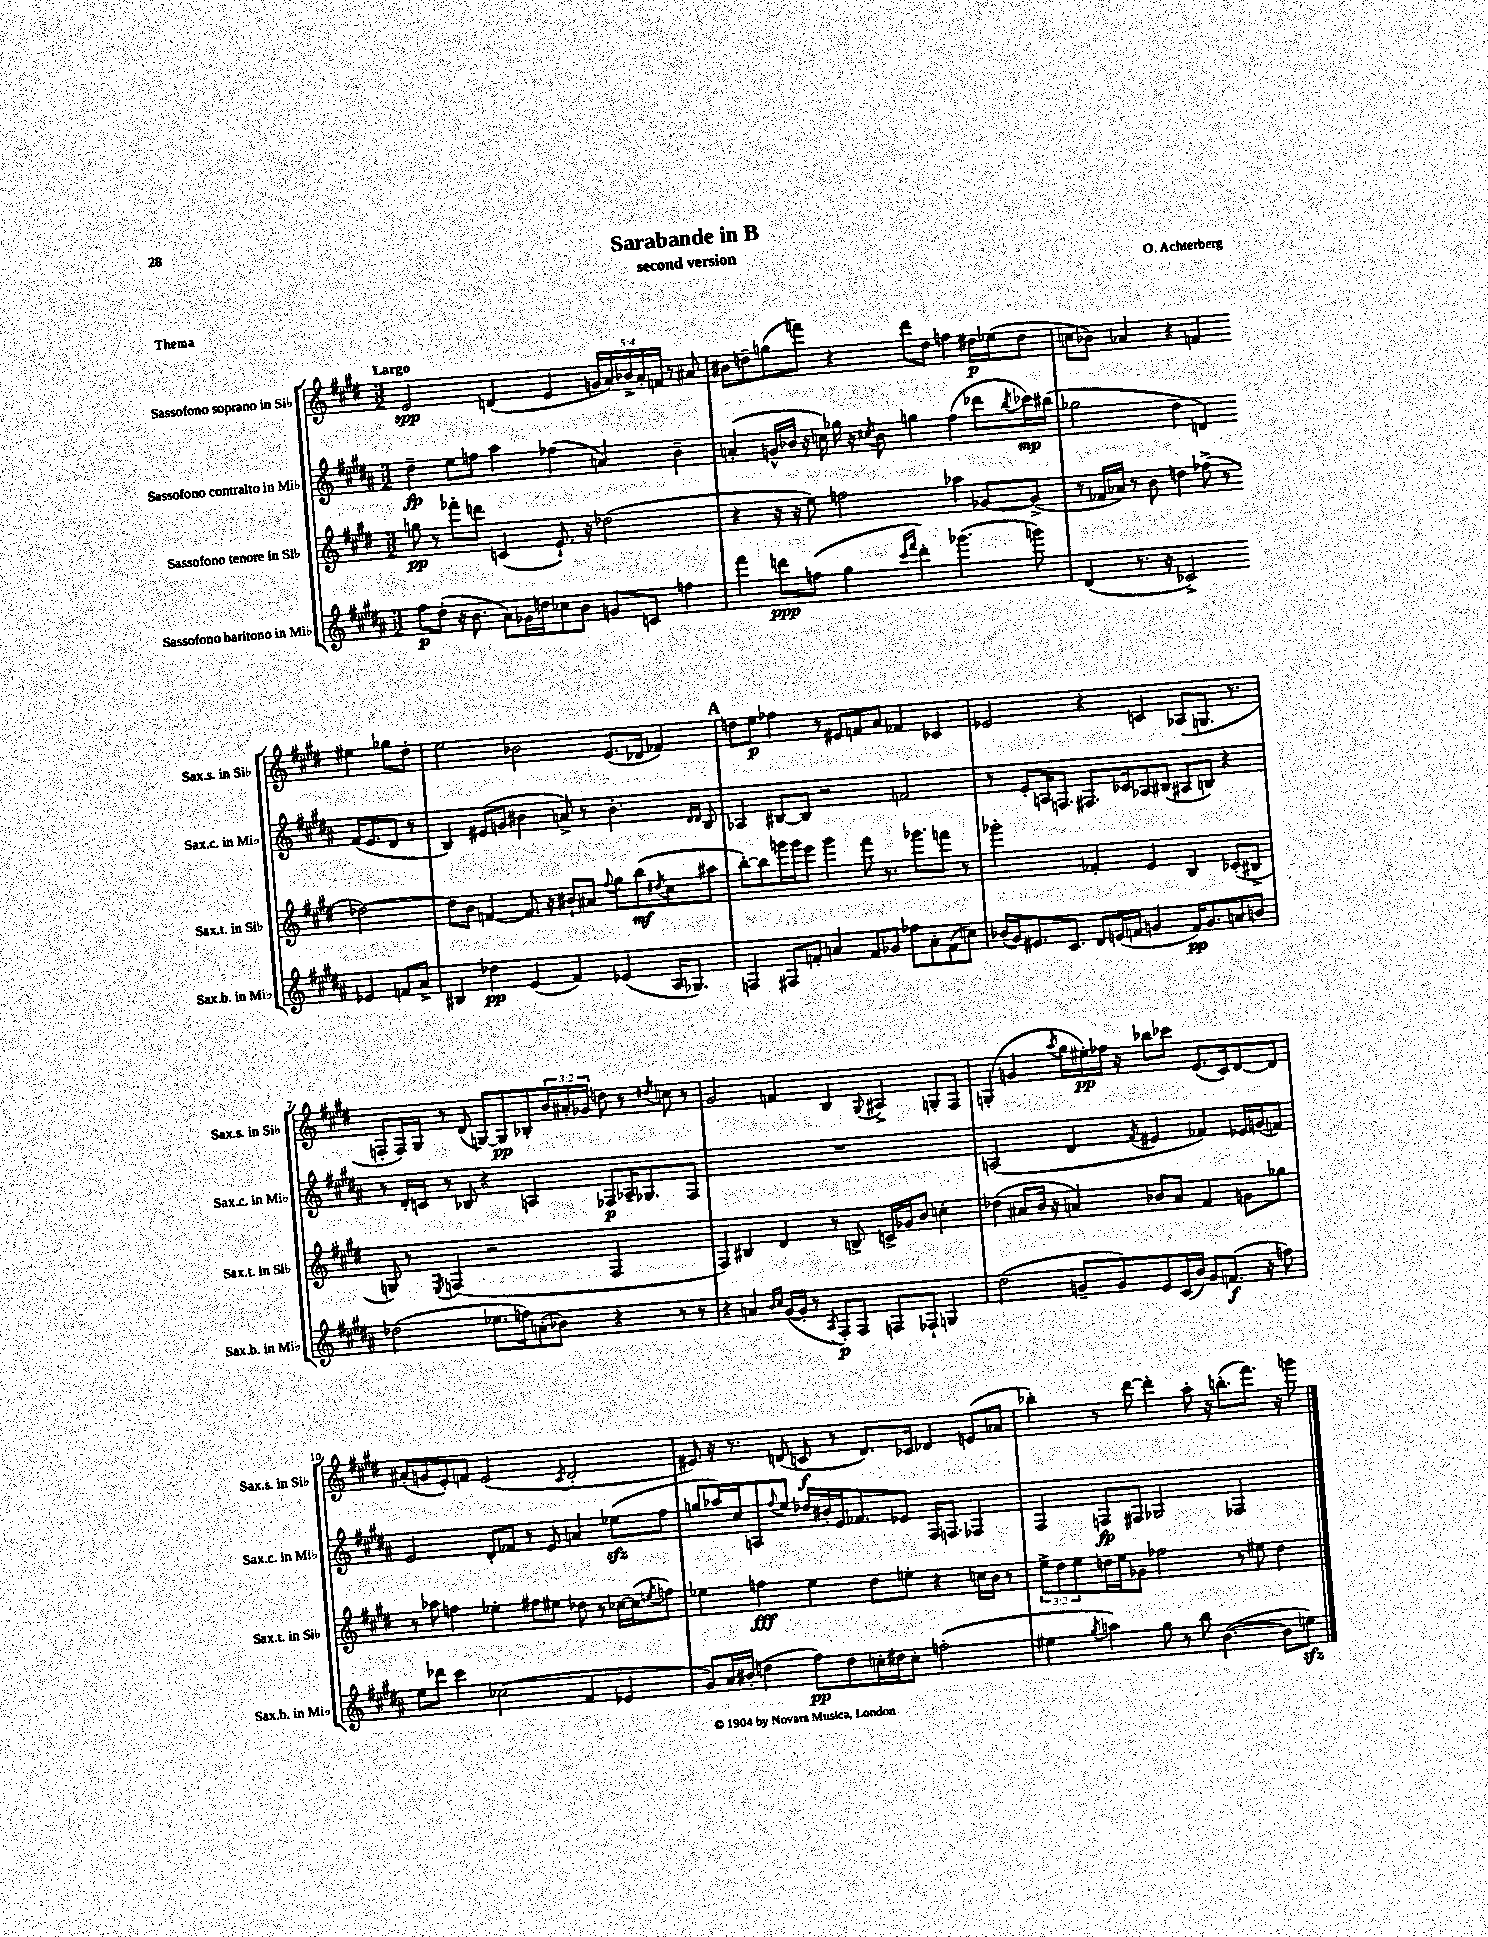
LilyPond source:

\header { title = "Sarabande in B" composer = "O. Achterberg" subtitle = "second version" piece = "Thema" }
<<
\new StaffGroup <<
\new Staff = "s0" \with { instrumentName = "Sassofono soprano in Sib" shortInstrumentName = "Sax.s. in Sib" } {
    \clef treble \key e \major \numericTimeSignature \time 3/2 \override Staff.TupletNumber.text = #tuplet-number::calc-fraction-text \tempo "Largo"
    e'2\spp d'4( e'4 \tuplet 5/4 { g'16 a'16) bes'16-> a'16-. f'16 } r8 ais'8 |
    bis'8 d''8-- g''8( f'''8) r4 dis'''8 d''8 f''4 dis''16\p ees''16( dis''8 |
    c''8 bes'8) aes'4 r4 f'4 eis''4 ges''8 dis''8-. |
    e''2 bes'2 e'8.( des'16 fes'4) |
    \mark \markup { \bold "A" } d''8 e''8\p fes''4 r8 eis'8 f'8 a'8 fes'4 ces'4 |
    ees'2 r4 c'4 aes8( g8. r8. |
    f8-. f16) gis16 r8 dis'8( g8~) g8\pp bes8-. \tuplet 3/2 { b'16 ais'16-. ges'16 } d''8 r8 \acciaccatura { dis''8 } c''8 r8 |
    gis'2 f'4 b4 \appoggiatura { gis8 } ais4-> g8-. fis8 |
    g4-.( g'4 \acciaccatura { a''8 } gis''16 eis''16-.\pp) fes''16 r16 bes''8 ces'''8 e'8.( cis'16) dis'8~ dis'8 |
    ais'8-.( g'8 e'8-.) f'8 e'2( \acciaccatura { cis'8 } dis'2-. |
    eis'8) r16 r8. d'8( c'8\f r8 d'8.) ces'16 des'4 e'8( aes'8 |
    bes''4-.) r8 dis'''8~ dis'''4-. a''8-. r16 b''8.-.( fis'''8.) r16 g'''8 \bar "|." |
}
\new Staff = "s1" \with { instrumentName = "Sassofono contralto in Mib" shortInstrumentName = "Sax.c. in Mib" } {
    \clef treble \key b \major \numericTimeSignature \time 3/2
    dis''4--\fp e''8 f''8 ais''4 fes''4( a'4) b'4-- |
    a'4-.( g'16-^ bes'16 r16 c''16) ges''16 r16 \acciaccatura { cis''8 } bes'8 g''4 fis''4( des'''8 \acciaccatura { b''8 } ces'''16\mp) bis''16( |
    ges''2 dis''4 d'4) fis'16( e'8. d'8 r8 |
    b4) eis'8( g'8 bis'4 a'8->) r8 bis'4.-. \grace { dis'16 dis'16 } b8 |
    \mark \markup { \bold "A" } aes4 bis8~ bis8 r2 f'2 |
    r8 e'8-. a16 f8. fis8. ces'16 aes8 bis8( ais8 b8) r4 |
    r8 dis'16-. c'16 r8 bes8 r4 a4 fes8\p aes16-- ges8. fes8 |
    R1. |
    a2( dis'4 \acciaccatura { fis'8 } eis'4 fes'4) ees'16 g'16( f'8) |
    e'2 dis'8-. fes'8 r8 e'8 a'4 ees''8\sfz( fis''8 |
    g''8 aes''16) cis''16 a8 \appoggiatura { fis''8 } e''8 des''16 bis'16-. e'16 fes'8. ees'8 fis16 f8. fes4 |
    fis4 f8\fp fis8 ges2 fes2 \bar "|." |
}
\new Staff = "s2" \with { instrumentName = "Sassofono tenore in Sib" shortInstrumentName = "Sax.t. in Sib" } {
    \clef treble \key e \major \numericTimeSignature \time 3/2 \override Staff.TupletNumber.text = #tuplet-number::calc-fraction-text
    g''8\pp r8 fes'''8-. d'''8 c'4( e'8.-!) r16 des''2( |
    r4 r16 r16 e''8) f''2 aes''4 ges'8~ ges'8->( |
    r8 fes'16 aes'16) r8 b'8 d''4 fes''8->( r8 des''2~) |
    des''8 b'8 f'4~ f'8. r16 bis'8-! ais'8 \appoggiatura { fis''8 } gis''8 b''8\mf( \acciaccatura { dis''8 } cis''8 ais''8 |
    \mark \markup { \bold "A" } b''8~-.) b''8 g'''16 g'''16 e'''8 g'''4 fis'''8 r8. ges'''8. f'''8 r8 |
    ges'''2-. fes'4-. e'4 b4 ces'8-.( bis8-> |
    g8) r8 \acciaccatura { e8 } f4( r2 f2 |
    fis4) bis4 dis'4 r8 b8-> c'16-> ges'16 b'8 c''4-. |
    des''4( ais'8 b'16 r16 a'4) bes'8 a'8 fis'4 g'8 ges''8 |
    r8 aes''8 f''4 ees''4-. fis''8 eis''8 des''8 r8 ces''16~ ces''16( \acciaccatura { e''8 } f''8) |
    ees''4 f''4\fff ees''4 dis''8 e''8-. r4 c''16 b'16 r8 |
    \tuplet 3/2 { e''8-> dis''8 e''8 } d''16 e''16 ges'8 fes''2 r8 eis''8 d''4 \bar "|." |
}
\new Staff = "s3" \with { instrumentName = "Sassofono baritono in Mib" shortInstrumentName = "Sax.b. in Mib" } {
    \clef treble \key b \major \numericTimeSignature \time 3/2
    fis''8\p dis''8-.( r16 b'8. ais'8) ges'16 d''16 ces''8 b'8 g'8 c'8 f''4 |
    fis'''4 d'''8\ppp f''8( gis''4 \grace { cis'''16 fis'''16 } d'''4-.) ges'''4.( g'''8) |
    dis'4( r8. r16 ces'2->) ees'4 f'8 ais'8-> |
    bis4 des''4\pp e'4( fis'4) ees'4( ais16 ges8.) |
    \mark \markup { \bold "A" } f4 fis8 f'8-. a'4 f'8 ges'8 fes''8 a'8-. f'8( c''8) |
    bes'16( gis'16) eis'8. cis'8. dis'8 e'16( f'16 g'4 f'16\pp) g'8. a'8 b'8 |
    des''2( ees''8. f''16) a'8-.( bes'8) r4 r8 r8 |
    r4 a'4 \grace { b'16 cis''16 } gis'16~( gis'16-. r8 \acciaccatura { ais8 } fis8-.\p) fis8 f8 fes8-! g4 |
    dis''2( g'8-- g'8) e'8 cis'16( b'16) g'8 f'8.\f( r16 f''8) |
    e''8 des'''8 cis'''4 ces''2( fis'4 ees'4 |
    gis'8) ais'16 bis'16-.( d''4 fis''8\pp) d''8 c''16-. dis''16 c''8-. f''2-.( |
    eis''4 \acciaccatura { gis''8 } a''4) gis''8 r8 b''8 b'4.~( b'8 e''8\sfz) \bar "|." |
}
>>
>>
